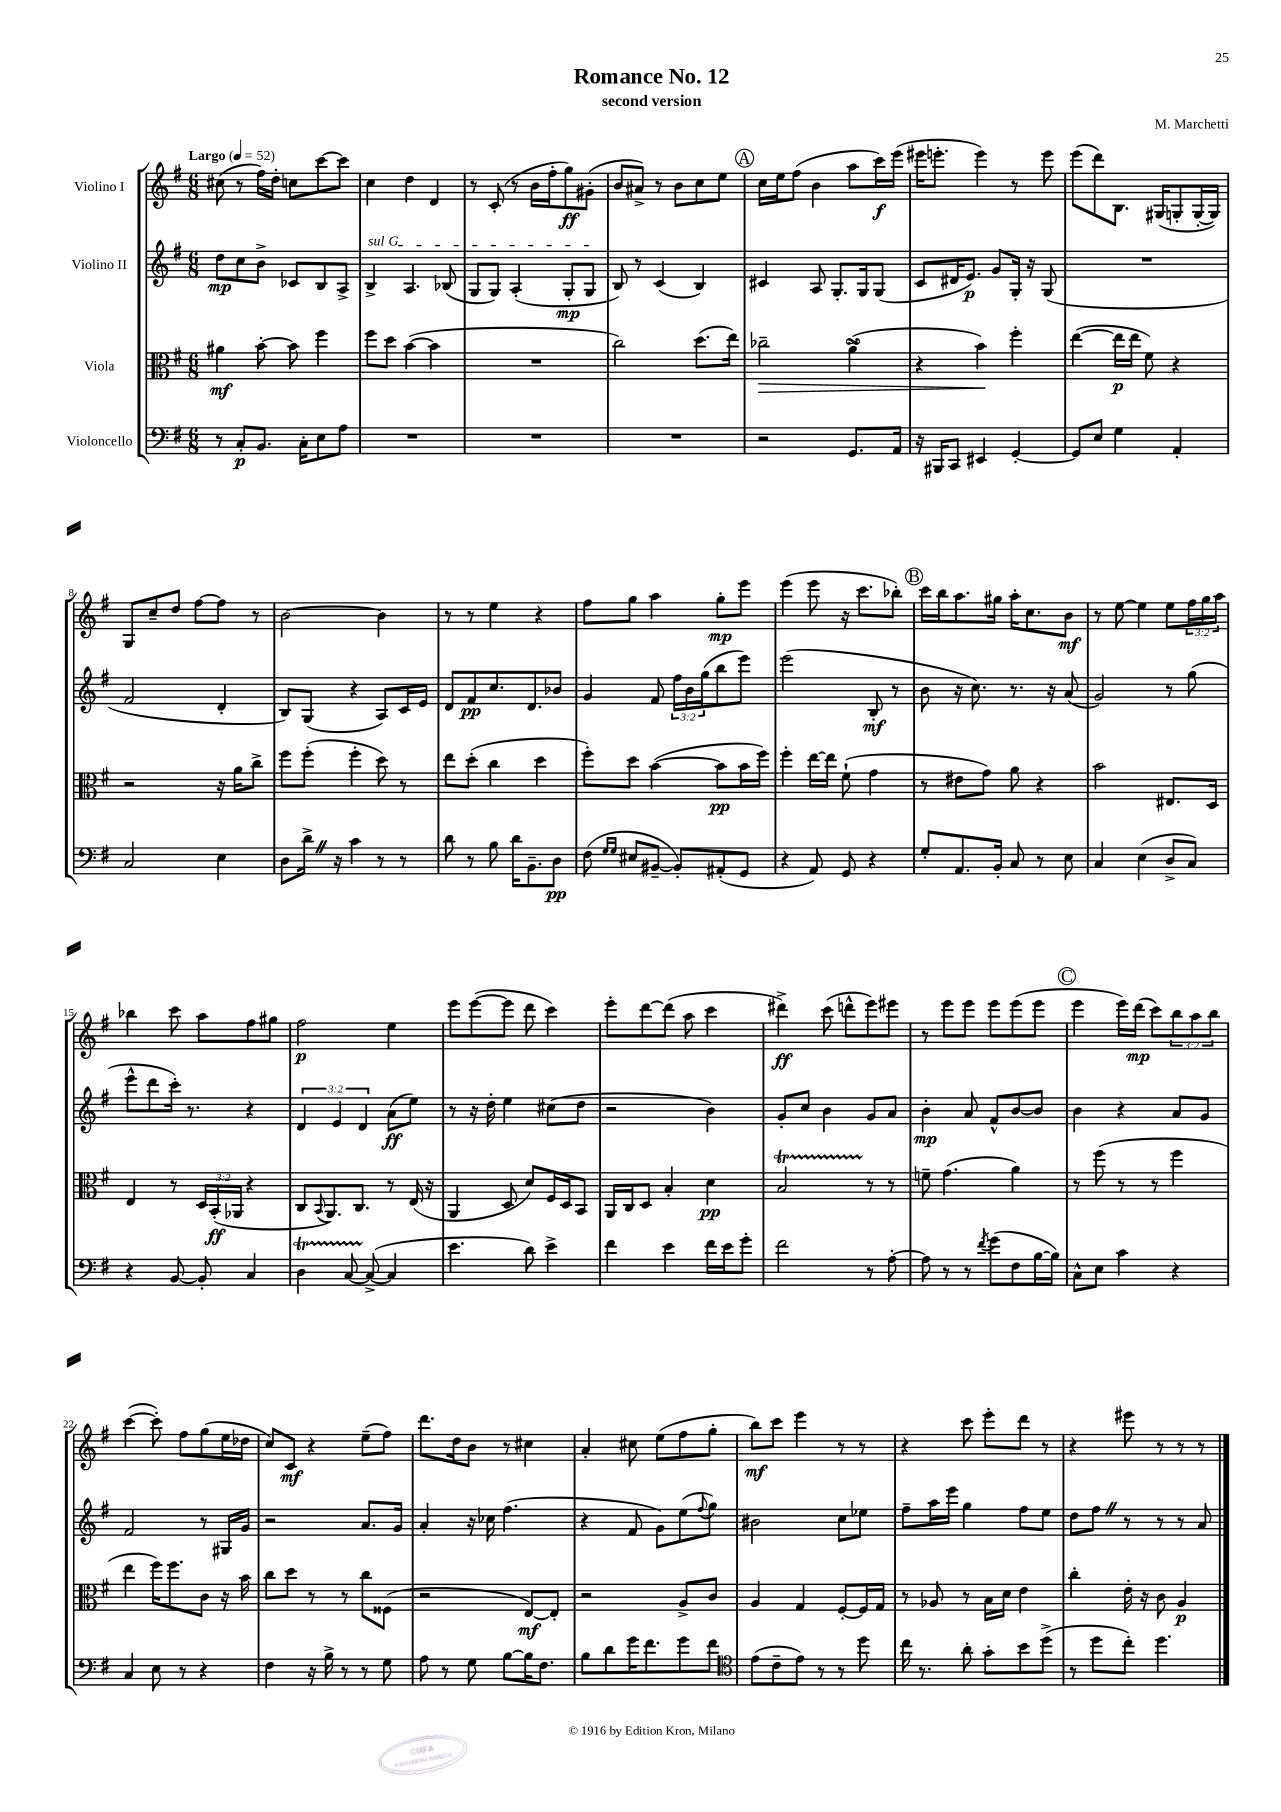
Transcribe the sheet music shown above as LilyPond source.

\header { title = "Romance No. 12" composer = "M. Marchetti" subtitle = "second version" }
<<
\new StaffGroup <<
\new Staff = "s0" \with { instrumentName = "Violino I" } {
    \clef treble \key g \major \numericTimeSignature \time 6/8 \override Staff.TupletNumber.text = #tuplet-number::calc-fraction-text \tempo "Largo" 4 = 52
    cis''8( r8 fis''16) d''16-. c''8 c'''8~ c'''8 |
    c''4 d''4 d'4 |
    r8 c'8-.( r8 b'16 fis''16-. g''8\ff) gis'8-.( |
    b'8 ais'8->) r8 b'8 c''8 e''8 |
    \mark \markup { \circle "A" } c''16 e''16 fis''8( b'4 a''8 c'''16\f) e'''16( |
    eis'''16 e'''8.-. e'''4) r8 e'''8 |
    e'''8( d'''8) b8. gis16( g8-. g16~-. g16) |
    g8 c''8-- d''8 fis''8~ fis''8 r8 |
    b'2~ b'4 |
    r8 r8 e''4 r4 |
    fis''8 g''8 a''4 g''8-.\mp e'''8 |
    e'''4( e'''8 r16 c'''8. bes''8-.) |
    \mark \markup { \circle "B" } c'''16 b''16 a''8. gis''16 a''16-. c''8. b'8\mf |
    r8 e''8~ e''4 e''8 \tuplet 3/2 { fis''16 g''16 a''16 } |
    bes''4 c'''8 a''8 fis''8 gis''8 |
    fis''2\p e''4 |
    e'''8 e'''8~( e'''8 d'''8 c'''4) |
    e'''8-. d'''8~ d'''8( a''8 c'''4 |
    dis'''4->\ff) c'''8( d'''8-^ e'''8) eis'''8 |
    r8 e'''8 e'''8 e'''8 e'''8( e'''8 |
    \mark \markup { \circle "C" } e'''4 e'''16) d'''16\mp( c'''8) \tuplet 3/2 { b''8 a''8 b''8 } |
    c'''4~( c'''8-.) fis''8 g''8( e''16 des''16 |
    c''8) c'8\mf r4 e''8--( fis''8) |
    d'''8. d''16 b'8 r8 cis''4 |
    a'4-. cis''8 e''8( fis''8 g''8-. |
    b''8\mf) c'''8 e'''4 r8 r8 |
    r4 c'''8 e'''8-. d'''8 r8 |
    r4 eis'''8 r8 r8 r8 \bar "|." |
}
\new Staff = "s1" \with { instrumentName = "Violino II" } {
    \clef treble \key g \major \numericTimeSignature \time 6/8 \override Staff.TupletNumber.text = #tuplet-number::calc-fraction-text
    d''8\mp c''8 b'8-> ces'8 b8 a8-> |
    \once \override TextSpanner.bound-details.left.text = \markup { \italic "sul G" } b4->\startTextSpan a4. bes8( |
    g8 g8) a4-.( g8-.\mp g8\stopTextSpan |
    b8) r8 c'4( b4) |
    \mark \markup { \circle "A" } cis'4 a8 g8.-. g16 g8( |
    c'8 dis'16 e'8.\p) g'8 g16-. r16 g8( |
    R2. |
    fis'2 d'4-. |
    b8) g8( r4 a8) c'16 e'16 |
    d'8 fis'8\pp c''8. d'8. bes'8 |
    g'4 fis'8 \tuplet 3/2 { fis''16 b'16 g''16( } b''8 e'''8) |
    e'''2( b8-.\mf r8 |
    \mark \markup { \circle "B" } b'8 r16 c''8.) r8. r16 a'8( |
    g'2) r8 g''8( |
    e'''8-^ d'''8 c'''16-.) r8. r4 |
    \tuplet 3/2 { d'4 e'4 d'4 } a'8\ff( e''8) |
    r8 r16 d''16-. e''4 cis''8( d''8 |
    r2 b'4) |
    g'8-. c''8 b'4 g'8 a'8 |
    b'4-.\mp a'8 fis'8-^ b'8~ b'8 |
    \mark \markup { \circle "C" } b'4 r4 a'8 g'8 |
    fis'2 r8 gis16 g'16 |
    r2 a'8. g'16 |
    a'4-. r16 ces''16 fis''4.( |
    r4 fis'8 g'8) e''8( \appoggiatura { fis''8 } g''8) |
    bis'2 c''8 ees''8 |
    fis''8-- a''16 e'''16 g''4 fis''8 e''8 |
    d''8 fis''8 \once \override BreathingSign.text = \markup { \musicglyph "scripts.caesura.straight" } \breathe r8 r8 r8 a'8 \bar "|." |
}
\new Staff = "s2" \with { instrumentName = "Viola" } {
    \clef alto \key g \major \numericTimeSignature \time 6/8 \override Staff.TupletNumber.text = #tuplet-number::calc-fraction-text
    ais'4\mf b'8~-. b'8 fis''4 |
    fis''8 d''8 b'4~( b'4 |
    R2. |
    c''2) d''8.( e''16) |
    \mark \markup { \circle "A" } ces''2--\> a'4->\turn( |
    r4 b'4\!) fis''4-. |
    e''4~( e''16\p e''16 fis'8) r4 |
    r2 r16 a'16 c''8-> |
    fis''8 fis''8-.( fis''4-. d''8) r8 |
    e''8 d''8-.( c''4 d''4 |
    fis''8-.) d''8 b'4~( b'8\pp b'16 fis''16) |
    fis''4-. e''16~ e''16 fis'8-!( g'4 |
    \mark \markup { \circle "B" } r8 eis'8 g'8) a'8 r4 |
    b'2 eis8. d16 |
    e4 r8 \tuplet 3/2 { d16 b,16-.\ff( aes,16 } r4 |
    c8 \appoggiatura { b,8 } a,8.) c8. r8 e16( r16 |
    a,4 d8 d'8) fis16 d16 b,8 |
    a,16 c16 d8 b4-. d'4\pp |
    b2\startTrillSpan r8\stopTrillSpan r8 |
    f'8-- g'4.( a'4) |
    \mark \markup { \circle "C" } r8 fis''8( r8 r8 fis''4 |
    e''4 fis''16) fis''8. c'8 r16 b'16 |
    c''8 d''8 r8 r8 c''8 fisis8( |
    r2 e8~\mf) e8-. |
    r2 a8-> c'8 |
    a4 g4 fis8~-. fis16 g16 |
    r8 aes8 r8 b16 d'16 e'4 |
    c''4-. e'16-. r16 c'8 a4\p \bar "|." |
}
\new Staff = "s3" \with { instrumentName = "Violoncello" } {
    \clef bass \key g \major \numericTimeSignature \time 6/8
    r8 c8-.\p b,8. c16-. e8 a8 |
    R2. |
    R2. |
    R2. |
    \mark \markup { \circle "A" } r2 g,8. a,16 |
    r16 bis,,16 c,8 eis,4 g,4~-. |
    g,8 e8 g4 a,4-. |
    c2 e4 |
    d8 d'16-> \once \override BreathingSign.text = \markup { \musicglyph "scripts.caesura.straight" } \breathe r16 c'4 r8 r8 |
    d'8 r8 b8 d'16 b,8.-- d8\pp |
    fis8( \grace { g16 g16 } eis8 bis,8~-- bis,8-.) ais,8-.( g,8 |
    r4 a,8) g,8 r4 |
    \mark \markup { \circle "B" } g8-. a,8. b,16-. c8 r8 e8 |
    c4 e4( d8-> c8) |
    r4 b,8~ b,8-. c4 |
    d4\startTrillSpan c8~ c8~->\stopTrillSpan( c4 |
    e'4. d'8) e'4-> |
    fis'4 e'4 fis'16 e'16 g'8-. |
    fis'2 r8 a8~-. |
    a8 r8 r8 \acciaccatura { fis'8 } g'8( fis8 b16~ b16) |
    \mark \markup { \circle "C" } c8-^ e8 c'4 r4 |
    c4 e8 r8 r4 |
    fis4 r16 b16-> r8 r8 g8 |
    a8 r8 g8 b8~ b16 fis8. |
    b8 d'8 g'16 fis'8. g'8 fis'8 |
    \clef tenor e'8( c'8-- e'8) r8 r8 d''8 |
    c''16 r8. a'8-. g'8-. b'8 d''8->( |
    r8 d''8 c''8-.) d''4. \bar "|." |
}
>>
>>
